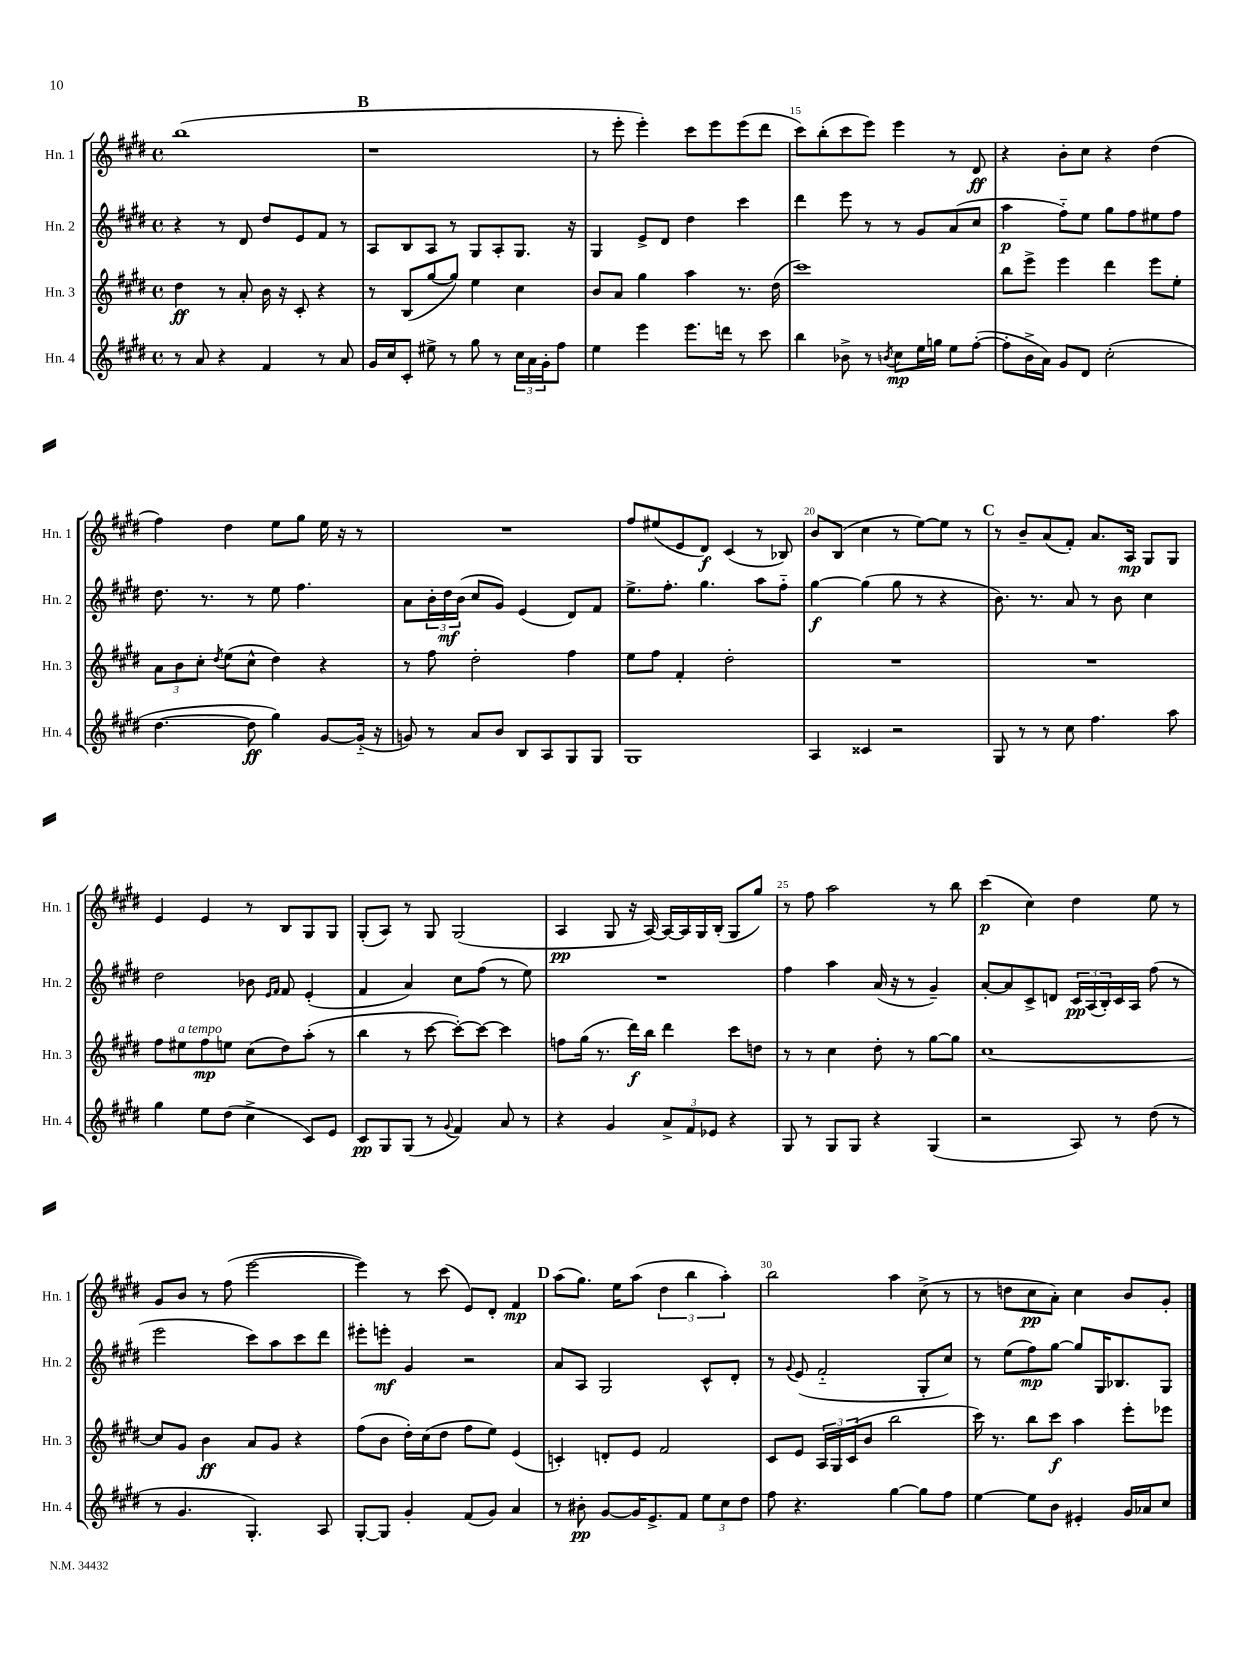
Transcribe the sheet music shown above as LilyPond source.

<<
\new StaffGroup <<
\new Staff = "s0" \with { instrumentName = "Hn. 1" shortInstrumentName = "Hn. 1" } {
    \clef treble \key e \major \defaultTimeSignature \time 4/4
    b''1( |
    \mark \markup { \bold "B" } r1 |
    r8 e'''8-. e'''4-.) cis'''8 e'''8 e'''8( dis'''8 |
    cis'''8) b''8-.( cis'''8 e'''8) e'''4 r8 dis'8\ff |
    r4 b'8-. cis''8 r4 dis''4( |
    fis''4) dis''4 e''8 gis''8 e''16 r16 r8 |
    R1 |
    fis''8 eis''8( e'8 dis'8\f) cis'4( r8 bes8) |
    b'8 b8( cis''4 r8 e''8~) e''8 r8 |
    \mark \markup { \bold "C" } r8 b'8-- a'8( fis'8-.) a'8. a16\mp gis8 gis8 |
    e'4 e'4 r8 b8 gis8 gis8 |
    gis8-.( a8) r8 gis8 gis2( |
    a4\pp gis8 r16 a16~) a16~ a16 gis16 b16-.( gis8 gis''8) |
    r8 fis''8 a''2 r8 b''8 |
    cis'''4\p( cis''4) dis''4 e''8 r8 |
    gis'8 b'8 r8 fis''8( e'''2~ |
    e'''4) r8 cis'''8( e'8) dis'8-. fis'4\mp |
    \mark \markup { \bold "D" } a''8( gis''8.) e''16 a''8( \tuplet 3/2 { dis''4 b''4 a''4-.) } |
    b''2 a''4 cis''8->( r8 |
    r8 d''8 cis''8\pp a'8-.) cis''4 b'8 gis'8-. \bar "|." |
}
\new Staff = "s1" \with { instrumentName = "Hn. 2" shortInstrumentName = "Hn. 2" } {
    \clef treble \key e \major \defaultTimeSignature \time 4/4
    r4 r8 dis'8 dis''8 e'8 fis'8 r8 |
    \mark \markup { \bold "B" } a8 b8 a8 r8 gis8 a8-. gis8. r16 |
    gis4 e'8-> dis'8 dis''4 cis'''4 |
    dis'''4 e'''8 r8 r8 gis'8 a'8( cis''8 |
    a''4\p fis''8-_) e''8 gis''8 fis''8 eis''8 fis''8 |
    dis''8. r8. r8 e''8 fis''4. |
    a'8 \tuplet 3/2 { b'16-. dis''16\mf b'16( } cis''8 gis'8) e'4( dis'8) fis'8 |
    e''8.-> fis''8.-. gis''4. a''8 fis''8-_ |
    gis''4~\f gis''4( gis''8 r8 r4 |
    \mark \markup { \bold "C" } b'8.) r8. a'8 r8 b'8 cis''4 |
    dis''2 bes'8 \grace { e'16 fis'16 } fis'8 e'4-.( |
    fis'4 a'4) cis''8 fis''8( r8 e''8) |
    R1 |
    fis''4 a''4 a'16( r16 r8 gis'4--) |
    a'8~-. a'8 cis'8-> d'8 \tuplet 3/2 { cis'16\pp a16( b16-.) } cis'16 a16 fis''8( r8 |
    e'''2 cis'''8) a''8 cis'''8 dis'''8 |
    eis'''8-. e'''8-.\mf gis'4 r2 |
    \mark \markup { \bold "D" } a'8 a8 gis2 cis'8-^ dis'8-. |
    r8 \appoggiatura { gis'8 } e'8( fis'2-_ gis8-. cis''8) |
    r8 e''8( fis''8\mp) gis''8~ gis''8 gis16 bes8. gis8 \bar "|." |
}
\new Staff = "s2" \with { instrumentName = "Hn. 3" shortInstrumentName = "Hn. 3" } {
    \clef treble \key e \major \defaultTimeSignature \time 4/4
    dis''4\ff r8 a'8-. b'16 r16 cis'8-. r4 |
    \mark \markup { \bold "B" } r8 b8( gis''8~ gis''8) e''4 cis''4 |
    b'8 a'8 gis''4 a''4 r8. dis''16( |
    cis'''1) |
    b''8 e'''8-> e'''4 dis'''4 e'''8 e''8-. |
    \tuplet 3/2 { a'8 b'8 cis''8-. } \acciaccatura { dis''8 } e''8( cis''8-^ dis''4) r4 |
    r8 fis''8 dis''2-. fis''4 |
    e''8 fis''8 fis'4-. dis''2-. |
    R1 |
    \mark \markup { \bold "C" } R1 |
    fis''8 eis''8^\markup { \italic "a tempo" } fis''8\mp e''8 cis''8( dis''8) a''8-.( r8 |
    b''4 r8 cis'''8~ cis'''8~-.) cis'''8~ cis'''4 |
    f''8 gis''16( r8. dis'''16\f) b''16 dis'''4 cis'''8 d''8 |
    r8 r8 cis''4 dis''8-. r8 gis''8~ gis''8 |
    cis''1~ |
    cis''8 gis'8 b'4\ff a'8 gis'8 r4 |
    fis''8( b'8 dis''16-.) cis''16( dis''8 fis''8 e''8) e'4( |
    \mark \markup { \bold "D" } c'4-.) d'8-. e'8 fis'2 |
    cis'8 e'8 \tuplet 3/2 { a16 gis16 cis'16( } b'8 b''2 |
    cis'''16) r8. b''8 cis'''8\f a''4 e'''8-. ees'''8 \bar "|." |
}
\new Staff = "s3" \with { instrumentName = "Hn. 4" shortInstrumentName = "Hn. 4" } {
    \clef treble \key e \major \defaultTimeSignature \time 4/4
    r8 a'8 r4 fis'4 r8 a'8 |
    \mark \markup { \bold "B" } gis'16 cis''16 cis'8-. eis''8-> r8 gis''8 r8 \tuplet 3/2 { cis''16 a'16 gis'16-. } fis''8 |
    e''4 e'''4 e'''8. d'''16 r8 cis'''8 |
    b''4 bes'8-> r8 \acciaccatura { b'8 } cis''8\mp e''16 g''16 e''8 fis''8~-.( |
    fis''8-. b'16-> a'16) gis'8 dis'8 cis''2-.( |
    dis''4.~ dis''8\ff gis''4) gis'8~ gis'16-_( r16 |
    g'8) r8 a'8 b'8 b8 a8 gis8 gis8 |
    gis1 |
    a4 cisis'4 r2 |
    \mark \markup { \bold "C" } gis8 r8 r8 cis''8 fis''4. a''8 |
    gis''4 e''8 dis''8( cis''4-> cis'8) e'8 |
    cis'8\pp gis8 gis8( r8 \appoggiatura { gis'8 } fis'4) a'8 r8 |
    r4 gis'4 \tuplet 3/2 { a'8-> fis'8 ees'8 } r4 |
    gis8 r8 gis8 gis8 r4 gis4( |
    r2 a8) r8 dis''8( r8 |
    r8 gis'4. gis4.-.) a8 |
    gis8~-. gis8 gis'4-. fis'8( gis'8) a'4 |
    \mark \markup { \bold "D" } r8 bis'8-.\pp gis'8~ gis'16 e'8.-> fis'8 \tuplet 3/2 { e''8 cis''8 dis''8 } |
    fis''8 r4. gis''4~ gis''8 fis''8 |
    e''4~ e''8 b'8 eis'4-. gis'16 aes'16 cis''8 \bar "|." |
}
>>
>>
\layout { \context { \Score currentBarNumber = #12 \override BarNumber.break-visibility = ##(#f #t #t) barNumberVisibility = #(every-nth-bar-number-visible 5) } }
